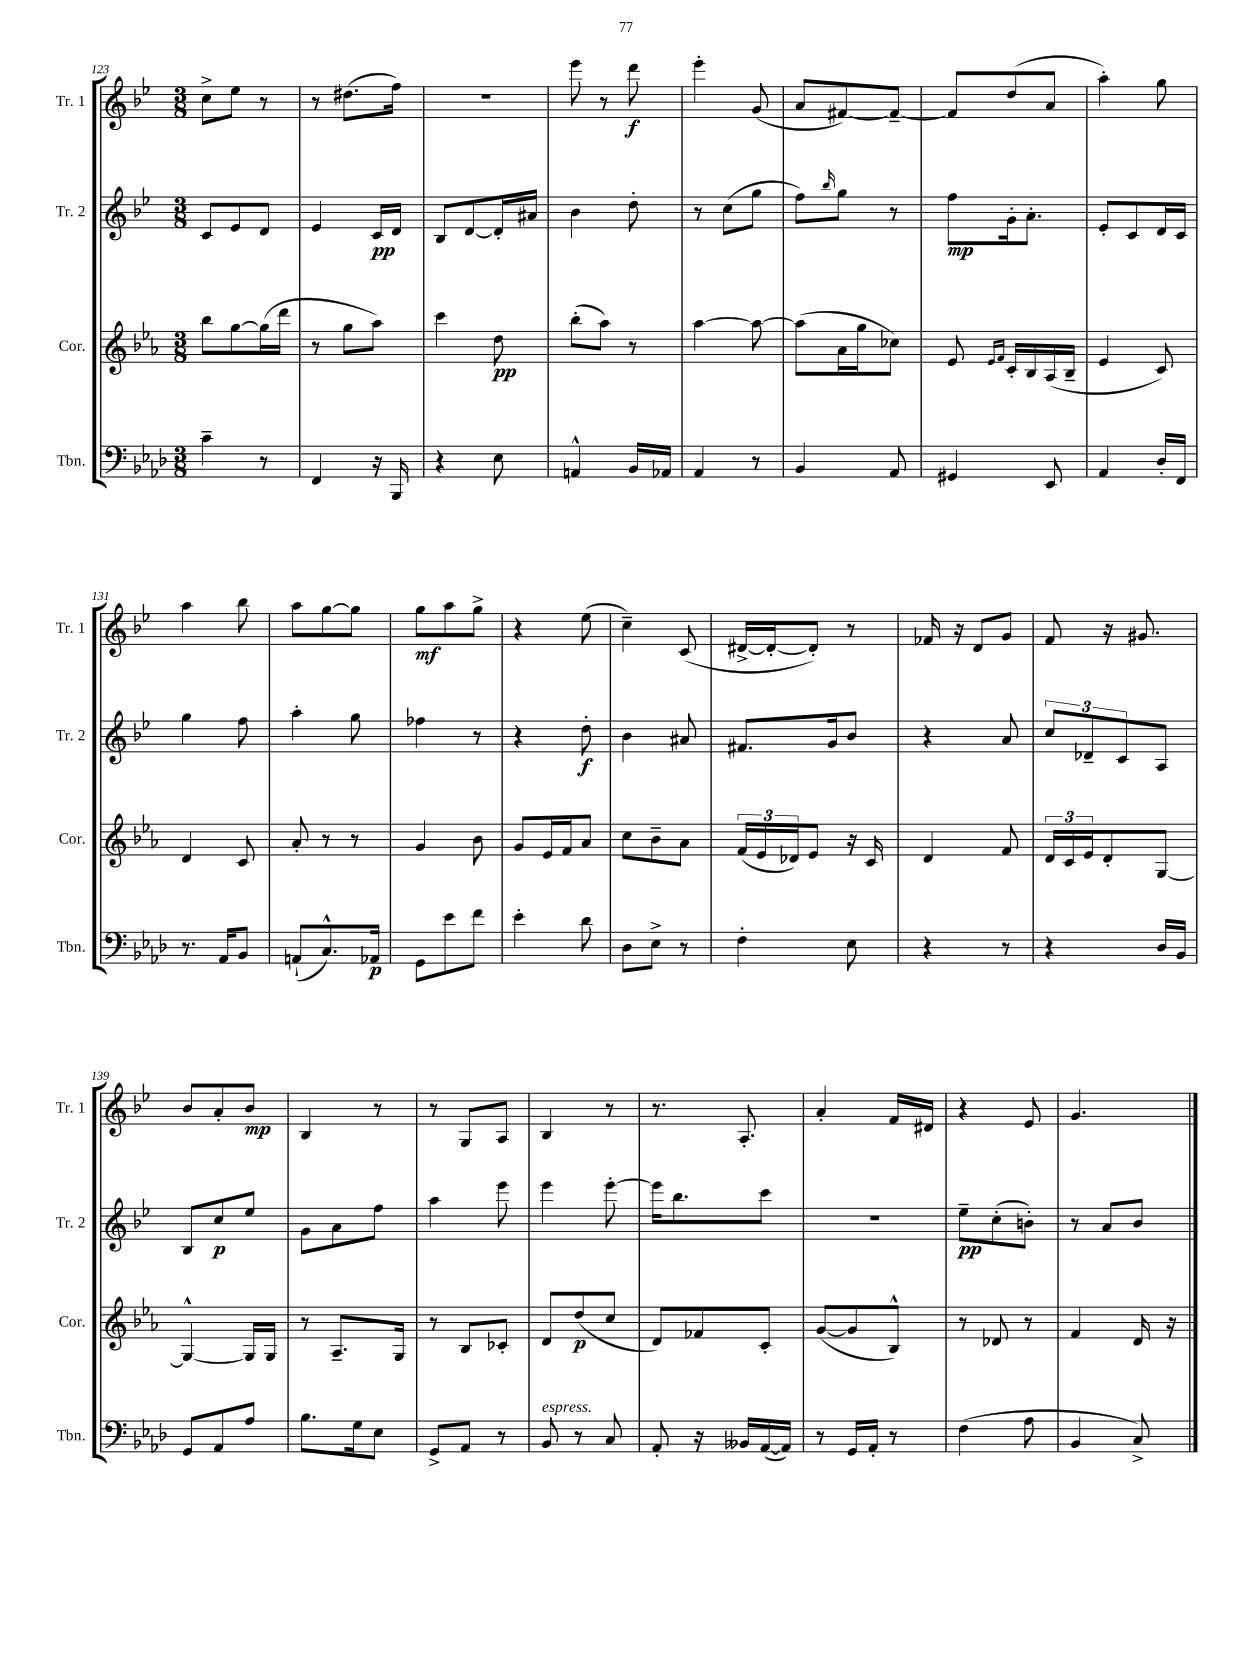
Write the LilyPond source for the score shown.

<<
\new StaffGroup <<
\new Staff = "s0" \with { instrumentName = "Tr. 1" shortInstrumentName = "Tr. 1" } {
    \clef treble \key bes \major \numericTimeSignature \time 3/8
    c''8-> ees''8 r8 |
    r8 dis''8.( f''16) |
    R4. |
    ees'''8 r8 d'''8\f |
    ees'''4-. g'8( |
    a'8 fis'8~) fis'8~-- |
    fis'8 d''8( a'8 |
    a''4-.) g''8 |
    a''4 bes''8 |
    a''8 g''8~ g''8 |
    g''8\mf a''8 g''8-> |
    r4 ees''8( |
    c''4--) c'8( |
    dis'16~-> dis'16~-. dis'8-.) r8 |
    fes'16 r16 d'8 g'8 |
    f'8 r16 gis'8. |
    bes'8 a'8-. bes'8\mp |
    bes4 r8 |
    r8 g8 a8 |
    bes4 r8 |
    r8. a8.-. |
    a'4-. f'16 dis'16 |
    r4 ees'8 |
    g'4. \bar "|." |
}
\new Staff = "s1" \with { instrumentName = "Tr. 2" shortInstrumentName = "Tr. 2" } {
    \clef treble \key bes \major \numericTimeSignature \time 3/8
    c'8 ees'8 d'8 |
    ees'4 c'16\pp d'16 |
    bes8 d'8~ d'16-. ais'16 |
    bes'4 d''8-. |
    r8 c''8( g''8 |
    f''8) \grace { bes''16 } g''8 r8 |
    f''8\mp g'16-. a'8.-. |
    ees'8-. c'8 d'16 c'16 |
    g''4 f''8 |
    a''4-. g''8 |
    fes''4 r8 |
    r4 d''8-.\f |
    bes'4 ais'8 |
    fis'8. g'16 bes'8 |
    r4 a'8 |
    \tuplet 3/2 { c''8 des'8-- c'8 } a8 |
    bes8 c''8\p ees''8 |
    g'8 a'8 f''8 |
    a''4 ees'''8 |
    ees'''4 ees'''8~-. |
    ees'''16 bes''8. c'''8 |
    R4. |
    ees''8--\pp c''8-.( b'8-.) |
    r8 a'8 bes'8 \bar "|." |
}
\new Staff = "s2" \with { instrumentName = "Cor." shortInstrumentName = "Cor." } {
    \clef treble \key ees \major \numericTimeSignature \time 3/8
    bes''8 g''8~ g''16( d'''16 |
    r8 g''8 aes''8) |
    c'''4 d''8\pp |
    bes''8-.( aes''8) r8 |
    aes''4~ aes''8~ |
    aes''8( aes'16 g''16 ces''8) |
    ees'8 \grace { ees'16 f'16 } c'16-. bes16 aes16( bes16-- |
    ees'4 c'8) |
    d'4 c'8 |
    aes'8-. r8 r8 |
    g'4 bes'8 |
    g'8 ees'16 f'16 aes'8 |
    c''8 bes'8-- aes'8 |
    \tuplet 3/2 { f'16( ees'16 des'16) } ees'8 r16 c'16 |
    d'4 f'8 |
    \tuplet 3/2 { d'16 c'16 ees'16 } d'8-. g8~ |
    g4~-^ g16 g16 |
    r8 aes8.-- g16 |
    r8 bes8 ces'8-. |
    d'8 d''8\p( c''8 |
    d'8) fes'8 c'8-. |
    g'8~( g'8 bes8-^) |
    r8 des'8 r8 |
    f'4 d'16 r16 \bar "|." |
}
\new Staff = "s3" \with { instrumentName = "Tbn." shortInstrumentName = "Tbn." } {
    \clef bass \key aes \major \numericTimeSignature \time 3/8
    c'4-- r8 |
    f,4 r16 bes,,16 |
    r4 ees8 |
    a,4-^ bes,16 aes,16 |
    aes,4 r8 |
    bes,4 aes,8 |
    gis,4 ees,8 |
    aes,4 des16-. f,16 |
    r8. aes,16 bes,8 |
    a,8-!( c8.-^) aes,16\p |
    g,8 ees'8 f'8 |
    ees'4-. des'8 |
    des8 ees8-> r8 |
    f4-. ees8 |
    r4 r8 |
    r4 des16 bes,16 |
    g,8 aes,8 aes8 |
    bes8. g16 ees8 |
    g,8-> aes,8 r8 |
    bes,8^\markup { \italic "espress." } r8 c8 |
    aes,8-. r16 beses,16 aes,16~( aes,16) |
    r8 g,16 aes,16-. r8 |
    f4( aes8 |
    bes,4 c8->) \bar "|." |
}
>>
>>
\layout { \context { \Score currentBarNumber = #123 } }
